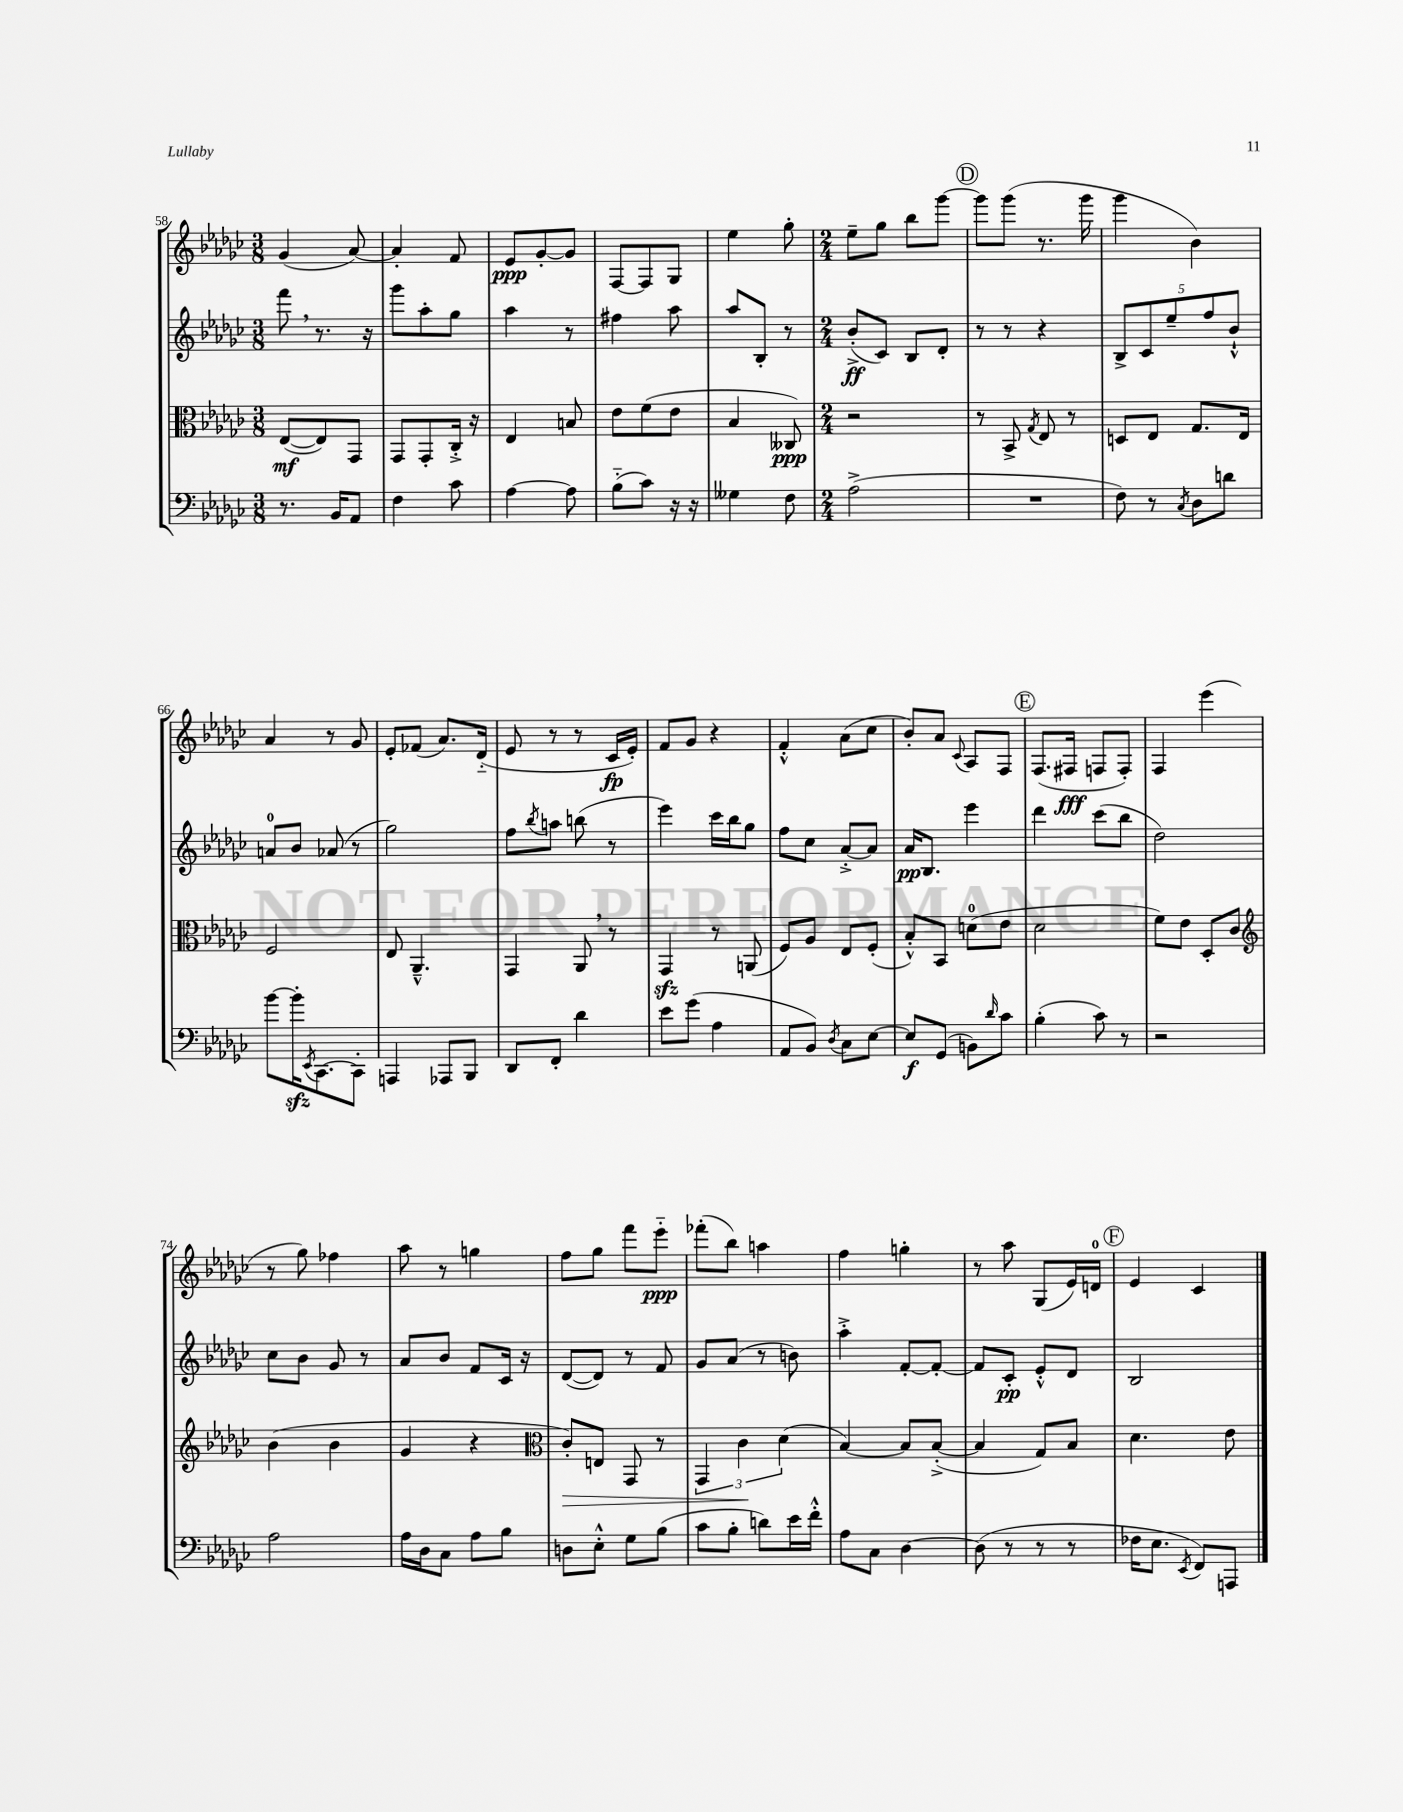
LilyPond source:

<<
\new StaffGroup <<
\new Staff = "s0" {
    \clef treble \key ges \major \numericTimeSignature \time 3/8
    ges'4( aes'8~) |
    aes'4-. f'8 |
    ees'8\ppp ges'8~-. ges'8 |
    f8~ f8 ges8 |
    ees''4 ges''8-. |
    \numericTimeSignature \time 2/4 ees''8-- ges''8 bes''8 ges'''8~ |
    \mark \markup { \circle "D" } ges'''8 ges'''8( r8. ges'''16 |
    ges'''4 bes'4) |
    aes'4 r8 ges'8 |
    ees'8-. fes'8( aes'8.) des'16-_( |
    ees'8 r8 r8 ces'16\fp ees'16-.) |
    f'8 ges'8 r4 |
    f'4-.-^ aes'8( ces''8 |
    bes'8-.) aes'8 \appoggiatura { ces'8 } aes8 f8 |
    \mark \markup { \circle "E" } f8.( fis16\fff f8 f8-.) |
    f4 ees'''4( |
    r8 ges''8) fes''4 |
    aes''8 r8 g''4 |
    f''8 ges''8 f'''8 ees'''8-_\ppp |
    fes'''8-.( bes''8) a''4 |
    f''4 g''4-. |
    r8 aes''8 ges8( ees'16) d'16-0 |
    \mark \markup { \circle "F" } ees'4 ces'4 \bar "|." |
}
\new Staff = "s1" {
    \clef treble \key ges \major \numericTimeSignature \time 3/8
    f'''8 \breathe r8. r16 |
    ges'''8 aes''8-. ges''8 |
    aes''4 r8 |
    fis''4 aes''8 |
    aes''8 bes8-. r8 |
    \numericTimeSignature \time 2/4 bes'8-.->\ff( ces'8) bes8 des'8-. |
    \mark \markup { \circle "D" } r8 r8 r4 |
    \tuplet 5/4 { bes8-> ces'8 ees''8-- f''8 bes'8-!-^ } |
    a'8-0 bes'8 aes'8( r8 |
    ges''2) |
    f''8 \acciaccatura { bes''8 } a''8 b''8( r8 |
    ees'''4) ces'''16 bes''16 ges''8 |
    f''8 ces''8 aes'8~-.-> aes'8 |
    aes'16\pp bes8. ees'''4 |
    \mark \markup { \circle "E" } des'''4 ces'''8( bes''8 |
    des''2) |
    ces''8 bes'8 ges'8 r8 |
    aes'8 bes'8 f'8 ces'16 r16 |
    des'8~( des'8) r8 f'8 |
    ges'8 aes'8( r8 b'8) |
    aes''4-.-> f'8~-. f'8~-. |
    f'8 ces'8-.\pp ees'8-.-^ des'8 |
    \mark \markup { \circle "F" } bes2 \bar "|." |
}
\new Staff = "s2" {
    \clef alto \key ges \major \numericTimeSignature \time 3/8
    ees8~\mf( ees8) ges,8 |
    ges,8 ges,8-. ces16-.-> r16 |
    ees4 b8 |
    ees'8 f'8( ees'8 |
    bes4 ceses8\ppp) |
    \numericTimeSignature \time 2/4 r2 |
    \mark \markup { \circle "D" } r8 bes,8-> \acciaccatura { ges8 } ees8 r8 |
    d8 ees8 ges8. ees16 |
    f2 |
    ees8 aes,4.---^ |
    ges,4 aes,8 \breathe r8 |
    ges,4\sfz r8 a,8( |
    f8) aes8 ees8 f8-.( |
    bes8-.-^) bes,8 d'8-0( ees'8 |
    \mark \markup { \circle "E" } des'2 |
    f'8) ees'8 des8-. ces'8 |
    \clef treble bes'4( bes'4 |
    ges'4 r4 |
    \clef alto ces'8-.\>) e8 ges,8 r8 |
    \tuplet 3/2 { ges,4 ces'4\! des'4( } |
    bes4~) bes8 bes8~-.->( |
    bes4 ges8) bes8 |
    \mark \markup { \circle "F" } des'4. ees'8 \bar "|." |
}
\new Staff = "s3" {
    \clef bass \key ges \major \numericTimeSignature \time 3/8
    r8. bes,16 aes,8 |
    f4 ces'8 |
    aes4~ aes8 |
    bes8-_( ces'8) r16 r16 |
    geses4 f8 |
    \numericTimeSignature \time 2/4 aes2->( |
    \mark \markup { \circle "D" } R2 |
    f8) r8 \acciaccatura { ces8 } des8 d'8 |
    bes'8~ bes'16-.\sfz \acciaccatura { ees,8 } ces,8.~ ces,8-. |
    a,,4 aes,,8 bes,,8 |
    des,8 f,8-. des'4 |
    ees'8 ges'8( aes4 |
    aes,8 bes,8) \acciaccatura { des8 } ces8 ees8~ |
    ees8\f ges,8( b,8) \grace { des'16 } ces'8 |
    \mark \markup { \circle "E" } bes4-.( ces'8) r8 |
    r2 |
    aes2 |
    aes16 des16 ces8 aes8 bes8 |
    d8 ees8-.-^ ges8 bes8( |
    ces'8 bes8-. d'8) ees'16 f'16-.-^ |
    aes8 ces8 des4~ |
    des8( r8 r8 r8 |
    \mark \markup { \circle "F" } fes16 ees8. \acciaccatura { ees,8 } f,8) a,,8 \bar "|." |
}
>>
>>
\layout { \context { \Score currentBarNumber = #58 } }
